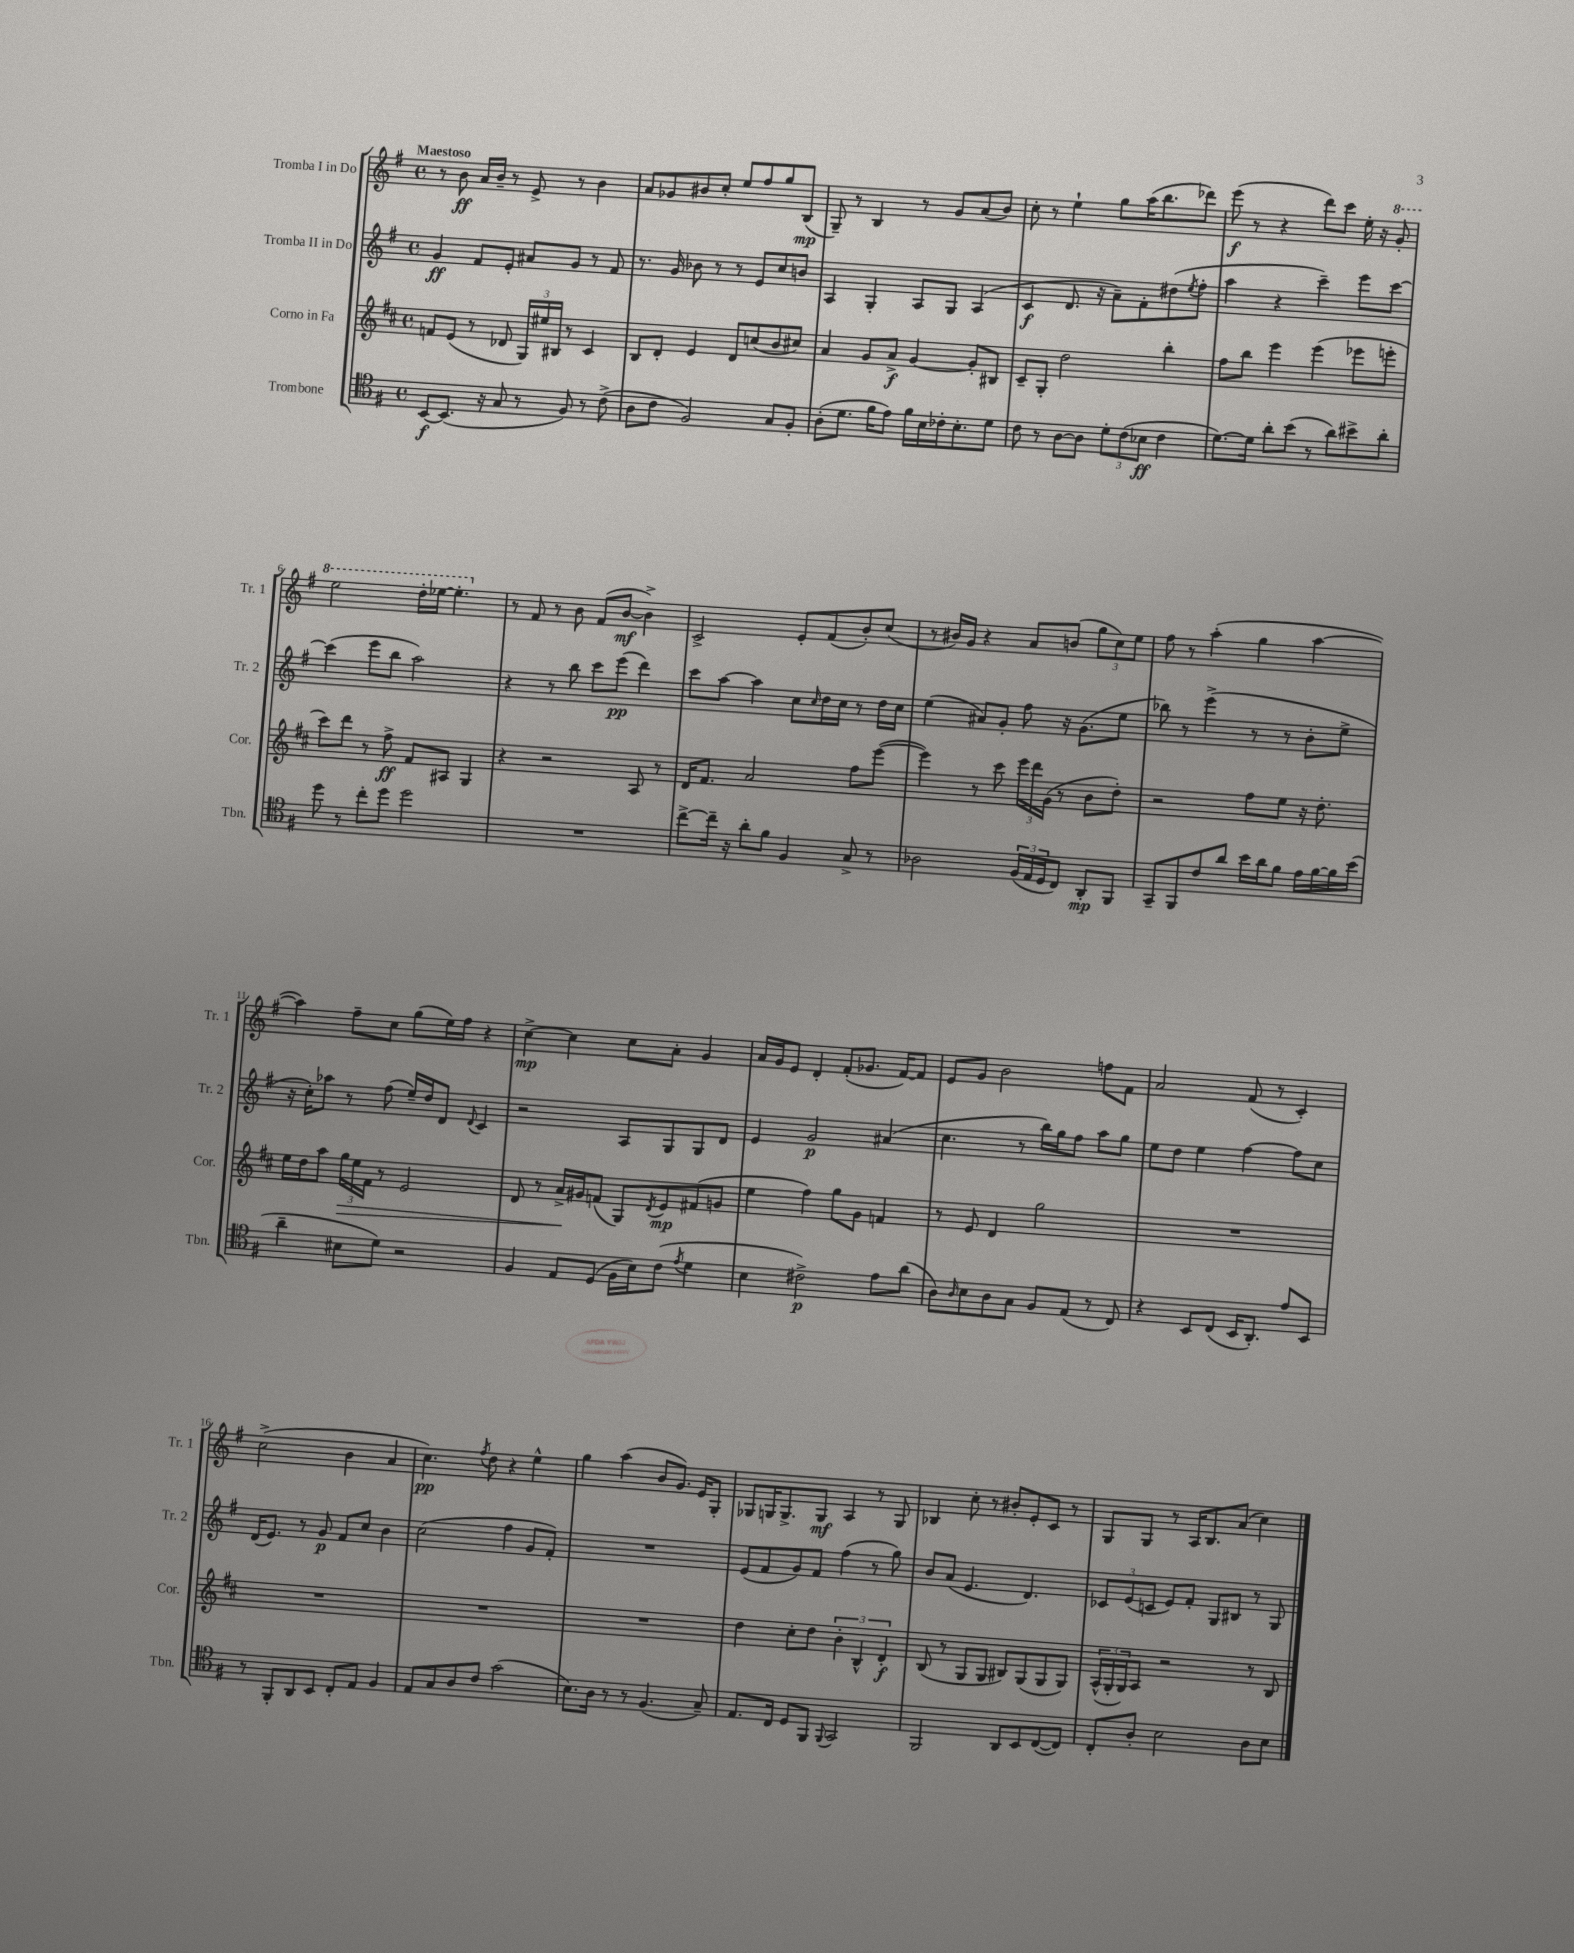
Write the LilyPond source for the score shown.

<<
\new StaffGroup <<
\new Staff = "s0" \with { instrumentName = "Tromba I in Do" shortInstrumentName = "Tr. 1" } {
    \clef treble \key g \major \defaultTimeSignature \time 4/4 \tempo "Maestoso"
    r8 b'8\ff a'16 b'16-- r8 e'8-> r8 b'4 |
    a'8 ges'8 bis'8 c''8-. e''8 fis''8 g''8 b8\mp( |
    g8--) r8 b4 r8 g'8 a'8( b'8) |
    c''8-. r8 e''4-! g''8 a''16( b''8. des'''8) |
    e'''8\f( r8 r4 d'''8) c'''8 e''16-. r16 \ottava #1 g''8-. |
    e'''2 d'''16-. ees'''16~ ees'''4.-. \ottava #0 |
    r8 fis'8 r8 b'8 fis'8( b'8~\mf b'4->) |
    c'2-> e'8-. fis'8( b'8-.) c''8( |
    r8 bis'16) g'16 r4 a'8 b'8( \tuplet 3/2 { g''8 c''8) e''8 } |
    fis''8 r8 a''4-.( g''4 a''4~ |
    a''4) fis''8-- c''8 g''8( e''16) fis''16 r4 |
    c''4~->\mp c''4 c''8 a'8-. g'4 |
    a'16 g'16 e'8 d'4-. fis'8-.( ges'8. fis'16~) fis'8 |
    e'8 g'8 b'2 f''8 fis'8 |
    a'2 fis'8( r8 c'4-.) |
    c''2->( b'4 a'4 |
    c''4.\pp) \acciaccatura { fis''8 } d''8 r4 e''4-^ |
    g''4 a''4( b'8 g'8.) e'16 g8-. |
    ges8 g16 g8.-> g8\mf a4 r8 g8 |
    bes4 c''8-. r8 bis'8-. e'8-. c'8 r8 |
    g8 g8 r8 a16 b8. a'8( c''4) \bar "|." |
}
\new Staff = "s1" \with { instrumentName = "Tromba II in Do" shortInstrumentName = "Tr. 2" } {
    \clef treble \key g \major \defaultTimeSignature \time 4/4
    g'4\ff fis'8 e'8-. ais'8 g'8 r8 fis'8 |
    r8. g'16 bes'8 r8 r8 e'8 c''8 b'8 |
    a4 g4-. a8 g8 a4( |
    c'4\f d'8. r16 a'8--) fis'8-. dis''8( \acciaccatura { e''8 } fis''8-. |
    a''4 r4 c'''4--) e'''8 c'''8~ |
    c'''4( e'''8 b''8 a''2) |
    r4 r8 b''8 c'''8 e'''8\pp( d'''4) |
    c'''8 a''8~ a''4 c''8 \grace { c''16 } d''16 c''16 r8 d''16 c''16 |
    e''4( ais'8) g'8-. fis''8 r16 g'8.( e''8 |
    bes''8) r8 e'''4->( r8 r8 b'8-. e''8-> |
    r16 c''16-.) aes''8 r8 fis''8( e''16--) d''16 d'8 \appoggiatura { d'8 } c'4 |
    r2 a8 g8 g8 d'8 |
    e'4 g'2\p ais'4( |
    c''4. r8 b''16) g''16 fis''8 a''8 g''8 |
    e''8 d''8 e''4 fis''4~ fis''8 c''8 |
    d'16( e'8.) r8 g'8\p fis'8 c''8 b'4 |
    c''2( fis''4 g'8 fis'8-.) |
    R1 |
    e'8( fis'8 g'8) fis'8 fis''4( r8 g''8) |
    b'8 a'8( e'4. d'4.) |
    \tuplet 3/2 { ces'8 e'8( c'8 } e'8) fis'8-. g8 bis8 r8 g8 \bar "|." |
}
\new Staff = "s2" \with { instrumentName = "Corno in Fa" shortInstrumentName = "Cor." } {
    \clef treble \key d \major \defaultTimeSignature \time 4/4
    f'8 e'8( r8 des'8 \tuplet 3/2 { g16) eis''16 bis16 } r8 cis'4 |
    b8 d'8-. e'4 d'8 c''8( b'8 cis''8) |
    a'4 g'8 a'8->\f g'4~ g'8-. bis8 |
    cis'8-- g8-. d''2 b''4-. |
    fis''8 b''8 e'''4 e'''4( ees'''8 e'''8-. |
    cis'''8) d'''8 r8 fis''8->\ff fis'8 ais8 g4 |
    r4 r2 a8 r8 |
    d'16 fis'8. a'2 fis''8 e'''8~( |
    e'''4) r8 cis'''8 \tuplet 3/2 { e'''16 d'''16 g'16( } r8 b'8 d''8-.) |
    r2 fis''8 e''8 r16 d''8.-. |
    e''16 d''16 a''8 \tuplet 3/2 { g''16\> e''16 fis'16 } r8 e'2 |
    d'8 r8 a'16->\! gis'16 f'8( g8) \acciaccatura { d'8 } e'8\mp fis'8( g'8 |
    e''4 fis''4) g''8 g'8 f'4 |
    r8 e'8 d'4 g''2 |
    R1 |
    R1 |
    R1 |
    R1 |
    d''4 cis''8-. d''8 \tuplet 3/2 { b'4-. b4-^ d'4-.\f } |
    b8( r8 g8 g8 bis8) g8( g8 g8) |
    \tuplet 3/2 { a16-^( g16-. g16) } a8 r2 r8 b8 \bar "|." |
}
\new Staff = "s3" \with { instrumentName = "Trombone" shortInstrumentName = "Tbn." } {
    \clef tenor \key g \major \defaultTimeSignature \time 4/4
    b,8~\f b,8.( r16 g8 r8 fis8) r8 c'8->( |
    a8 c'8 fis2) g8 fis8-. |
    a8-.( d'8. fis'16 e'8) fis'16 b16 ces'16-. b8.-. d'8 |
    c'8 r8 a8~ a8 \tuplet 3/2 { d'8-. c'8( bes8\ff } c'4 |
    d'8.~) d'16 a'8-. b'8( r8 a'8) bis'8-> a'8-. |
    d''8 r8 c''8-. d''8 d''2 |
    R1 |
    c''8~-> c''16-- r16 a'8-. fis'8 fis4 g8-> r8 |
    aes2 \tuplet 3/2 { fis16( e16 d16 } c8) a,8-.\mp fis,8 |
    g,8-- fis,8 c'8 a'8 b'16 a'16 fis'8 e'16 fis'16~ fis'16 b'16( |
    a'4-- bis8 d'8) r2 |
    fis4 e8 d8( fis16 b16) c'8( \acciaccatura { e'8 } d'4 |
    b4 cis'2->\p) e'8 a'8( |
    a8) \grace { a16 } b8 a8 g8 fis8 e8( r8 c8) |
    r4 b,8 c8( b,16 a,8.-.) e'8 b,8 |
    r8 fis,8-. a,8 b,8 c8-. e8 fis4 |
    e8 g8 a8 c'8 g'2( |
    b8.) a16 r8 r8 fis4.( g8--) |
    e8. c16 d8 fis,8 \appoggiatura { fis,8 } g,2 |
    fis,2 a,8 b,8 c8~( c8) |
    c8-. a8-. b2 a8 b8 \bar "|." |
}
>>
>>
